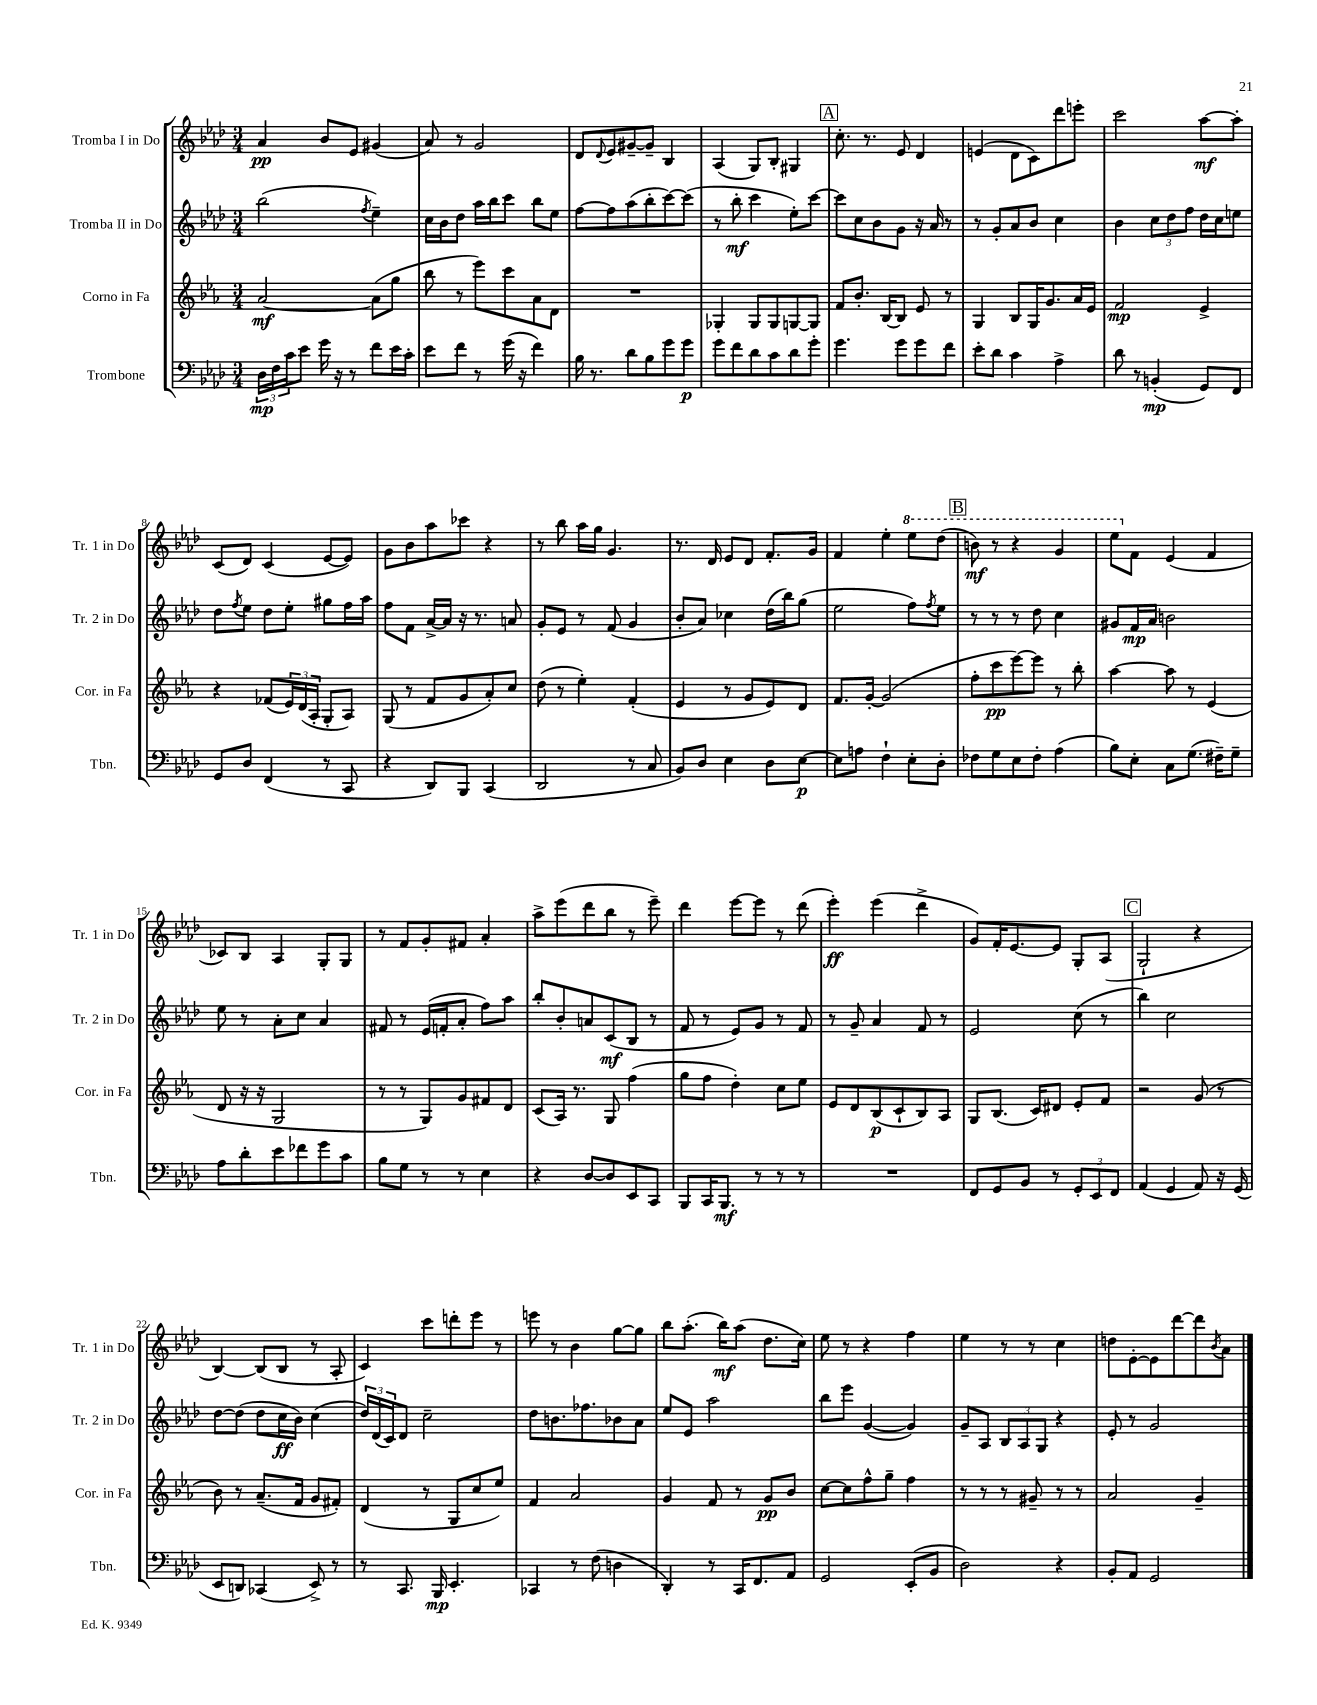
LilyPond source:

<<
\new StaffGroup <<
\new Staff = "s0" \with { instrumentName = "Tromba I in Do" shortInstrumentName = "Tr. 1 in Do" } {
    \clef treble \key aes \major \numericTimeSignature \time 3/4
    aes'4\pp bes'8 ees'8 gis'4( |
    aes'8) r8 g'2 |
    des'8 \appoggiatura { des'8 } ees'8 gis'8~-- gis'8-- bes4 |
    aes4( g8) bes8-. gis4 |
    \mark \markup { \box "A" } c''8.-. r8. ees'8 des'4 |
    e'4( des'8 c'8) des'''8 e'''8-. |
    c'''2 aes''8~\mf aes''8-. |
    c'8( des'8) c'4( ees'8~ ees'8) |
    g'8 bes'8 aes''8 ces'''8 r4 |
    r8 bes''8 aes''16 g''16 g'4. |
    r8. des'16 ees'8 des'8 f'8.-. g'16 |
    f'4 ees''4-. \ottava #1 ees'''8 des'''8( |
    \mark \markup { \box "B" } b''8\mf) r8 r4 g''4 |
    ees'''8 \ottava #0 f'8 ees'4( f'4 |
    ces'8) bes8 aes4 g8-. g8 |
    r8 f'8 g'8-. fis'8 aes'4-. |
    aes''8-> ees'''8( des'''8 bes''8 r8 ees'''8--) |
    des'''4 ees'''8~ ees'''8 r8 des'''8( |
    ees'''4-.\ff) ees'''4( des'''4-> |
    g'8) f'16-. ees'8.~ ees'8 g8-. aes8( |
    \mark \markup { \box "C" } g2-! r4 |
    bes4~) bes8( bes8 r8 aes8-. |
    c'4) c'''8 d'''8-. ees'''8 r8 |
    e'''8 r8 bes'4 g''8~ g''8 |
    bes''8 aes''8.-.( bes''16\mf) aes''8( des''8. c''16) |
    ees''8 r8 r4 f''4 |
    ees''4 r8 r8 c''4 |
    d''8 ees'8~-. ees'8 des'''8~ des'''8 \acciaccatura { bes'8 } aes'8 \bar "|." |
}
\new Staff = "s1" \with { instrumentName = "Tromba II in Do" shortInstrumentName = "Tr. 2 in Do" } {
    \clef treble \key aes \major \numericTimeSignature \time 3/4
    bes''2( \acciaccatura { f''8 } ees''4--) |
    c''16 bes'16 des''8 aes''16 bes''16 c'''8 bes''8 ees''8 |
    f''8~ f''8 aes''8( bes''8-. c'''8~) c'''8( |
    r8 bes''8-.\mf c'''4 ees''8-.) c'''8~ |
    \mark \markup { \box "A" } c'''8 c''8 bes'8 g'8 r16 aes'16 r8 |
    r8 g'8-. aes'8 bes'8 c''4 |
    bes'4 \tuplet 3/2 { c''8 des''8 f''8 } des''16 c''16 e''8 |
    des''8 \acciaccatura { f''8 } ees''8 des''8 ees''8-. gis''8 f''16 aes''16 |
    f''8 f'8 aes'16~-> aes'16 r16 r8. a'8 |
    g'8-. ees'8 r8 f'8( g'4 |
    bes'8-. aes'8) ces''4 des''16( bes''16) g''8( |
    ees''2 f''8) \acciaccatura { f''8 } ees''8 |
    \mark \markup { \box "B" } r8 r8 r8 des''8 c''4 |
    gis'8 f'16\mp aes'16 b'2 |
    ees''8 r8 aes'8-. c''8 aes'4 |
    fis'8 r8 ees'16( f'16-. aes'8-. f''8) aes''8 |
    bes''8-. bes'8-. a'8 c'8\mf( bes8 r8 |
    f'8 r8 ees'8) g'8 r8 f'8 |
    r8 g'8-- aes'4 f'8 r8 |
    ees'2 c''8( r8 |
    \mark \markup { \box "C" } bes''4) c''2 |
    des''8~ des''8( des''8 c''16\ff bes'16) c''4( |
    \tuplet 3/2 { des''16) des'16( c'16) } des'8 c''2-- |
    des''8 b'8. fes''8. bes'8 aes'8 |
    ees''8 ees'8 aes''2 |
    bes''8 ees'''8 g'4~( g'4) |
    g'8-- aes8 \tuplet 3/2 { bes8 aes8 g8 } r4 |
    ees'8-. r8 g'2 \bar "|." |
}
\new Staff = "s2" \with { instrumentName = "Corno in Fa" shortInstrumentName = "Cor. in Fa" } {
    \clef treble \key ees \major \numericTimeSignature \time 3/4
    aes'2~\mf aes'8( g''8 |
    bes''8 r8 ees'''8) c'''8 aes'8 d'8 |
    R2. |
    ges4-. ges8 ges8 g8~ g8 |
    \mark \markup { \box "A" } f'8 bes'8.-. bes16~ bes8 ees'8 r8 |
    g4 bes8 g16 g'8. aes'16 ees'16 |
    f'2\mp ees'4-> |
    r4 fes'8( \tuplet 3/2 { ees'16) d'16( aes16-. } g8-. aes8) |
    g8( r8 f'8 g'8 aes'8-.) c''8 |
    d''8( r8 ees''4-.) f'4-.( |
    ees'4 r8 g'8 ees'8) d'8 |
    f'8. g'16~-. g'2( |
    \mark \markup { \box "B" } f''8-. c'''8\pp ees'''8~) ees'''8 r8 bes''8-. |
    aes''4~ aes''8 r8 ees'4( |
    d'8 r16 r16 g2 |
    r8 r8 g8) g'8 fis'8 d'8 |
    c'8( aes16) r8. g8 f''4( |
    g''8 f''8 d''4-.) c''8 ees''8 |
    ees'8 d'8 bes8\p( c'8-! bes8) aes8 |
    g8 bes8.( c'16) dis'8 ees'8-. f'8 |
    \mark \markup { \box "C" } r2 g'8( r8 |
    bes'8) r8 aes'8.--( f'16 g'8 fis'8-.) |
    d'4( r8 g8 c''8 ees''8) |
    f'4 aes'2 |
    g'4 f'8 r8 g'8\pp bes'8 |
    c''8~ c''8 f''8-^ g''8-- f''4 |
    r8 r8 r8 gis'8-- r8 r8 |
    aes'2 g'4-- \bar "|." |
}
\new Staff = "s3" \with { instrumentName = "Trombone" shortInstrumentName = "Tbn." } {
    \clef bass \key aes \major \numericTimeSignature \time 3/4
    \tuplet 3/2 { des16\mp f16 c'16 } ees'8 g'16 r16 r8 f'8 ees'16 c'16-. |
    ees'8 f'8 r8 g'16( r16 f'4) |
    bes16 r8. des'8 bes8 g'8 g'8\p |
    g'8 f'8 des'8 c'8 des'8 g'8-. |
    \mark \markup { \box "A" } g'4. g'8 g'8 f'8 |
    ees'8-. des'8 c'4 aes4-> |
    des'8 r8 b,4-.\mp( g,8) f,8 |
    g,8 des8 f,4( r8 c,8 |
    r4 des,8) bes,,8 c,4( |
    des,2 r8 c8 |
    bes,8) des8 ees4 des8 ees8~\p |
    ees8 a8 f4-! ees8-. des8-. |
    \mark \markup { \box "B" } fes8 g8 ees8 fes8-. aes4( |
    bes8) ees8-. c8 g8.( fis16--) g8-- |
    aes8 des'8-. ees'8 fes'8 g'8 c'8 |
    bes8 g8 r8 r8 ees4 |
    r4 des8~ des8 ees,8 c,8 |
    bes,,8 c,16 bes,,8.\mf r8 r8 r8 |
    R2. |
    f,8 g,8 bes,8 r8 \tuplet 3/2 { g,8-. ees,8 f,8 } |
    \mark \markup { \box "C" } aes,4( g,4 aes,8) r16 g,16( |
    ees,8 d,8) ces,4( ees,8->) r8 |
    r8 c,8. bes,,16\mp ees,4.-. |
    ces,4 r8 f8( d4 |
    des,4-.) r8 c,16 f,8. aes,8 |
    g,2 ees,8-.( bes,8 |
    des2) r4 |
    bes,8-. aes,8 g,2 \bar "|." |
}
>>
>>
